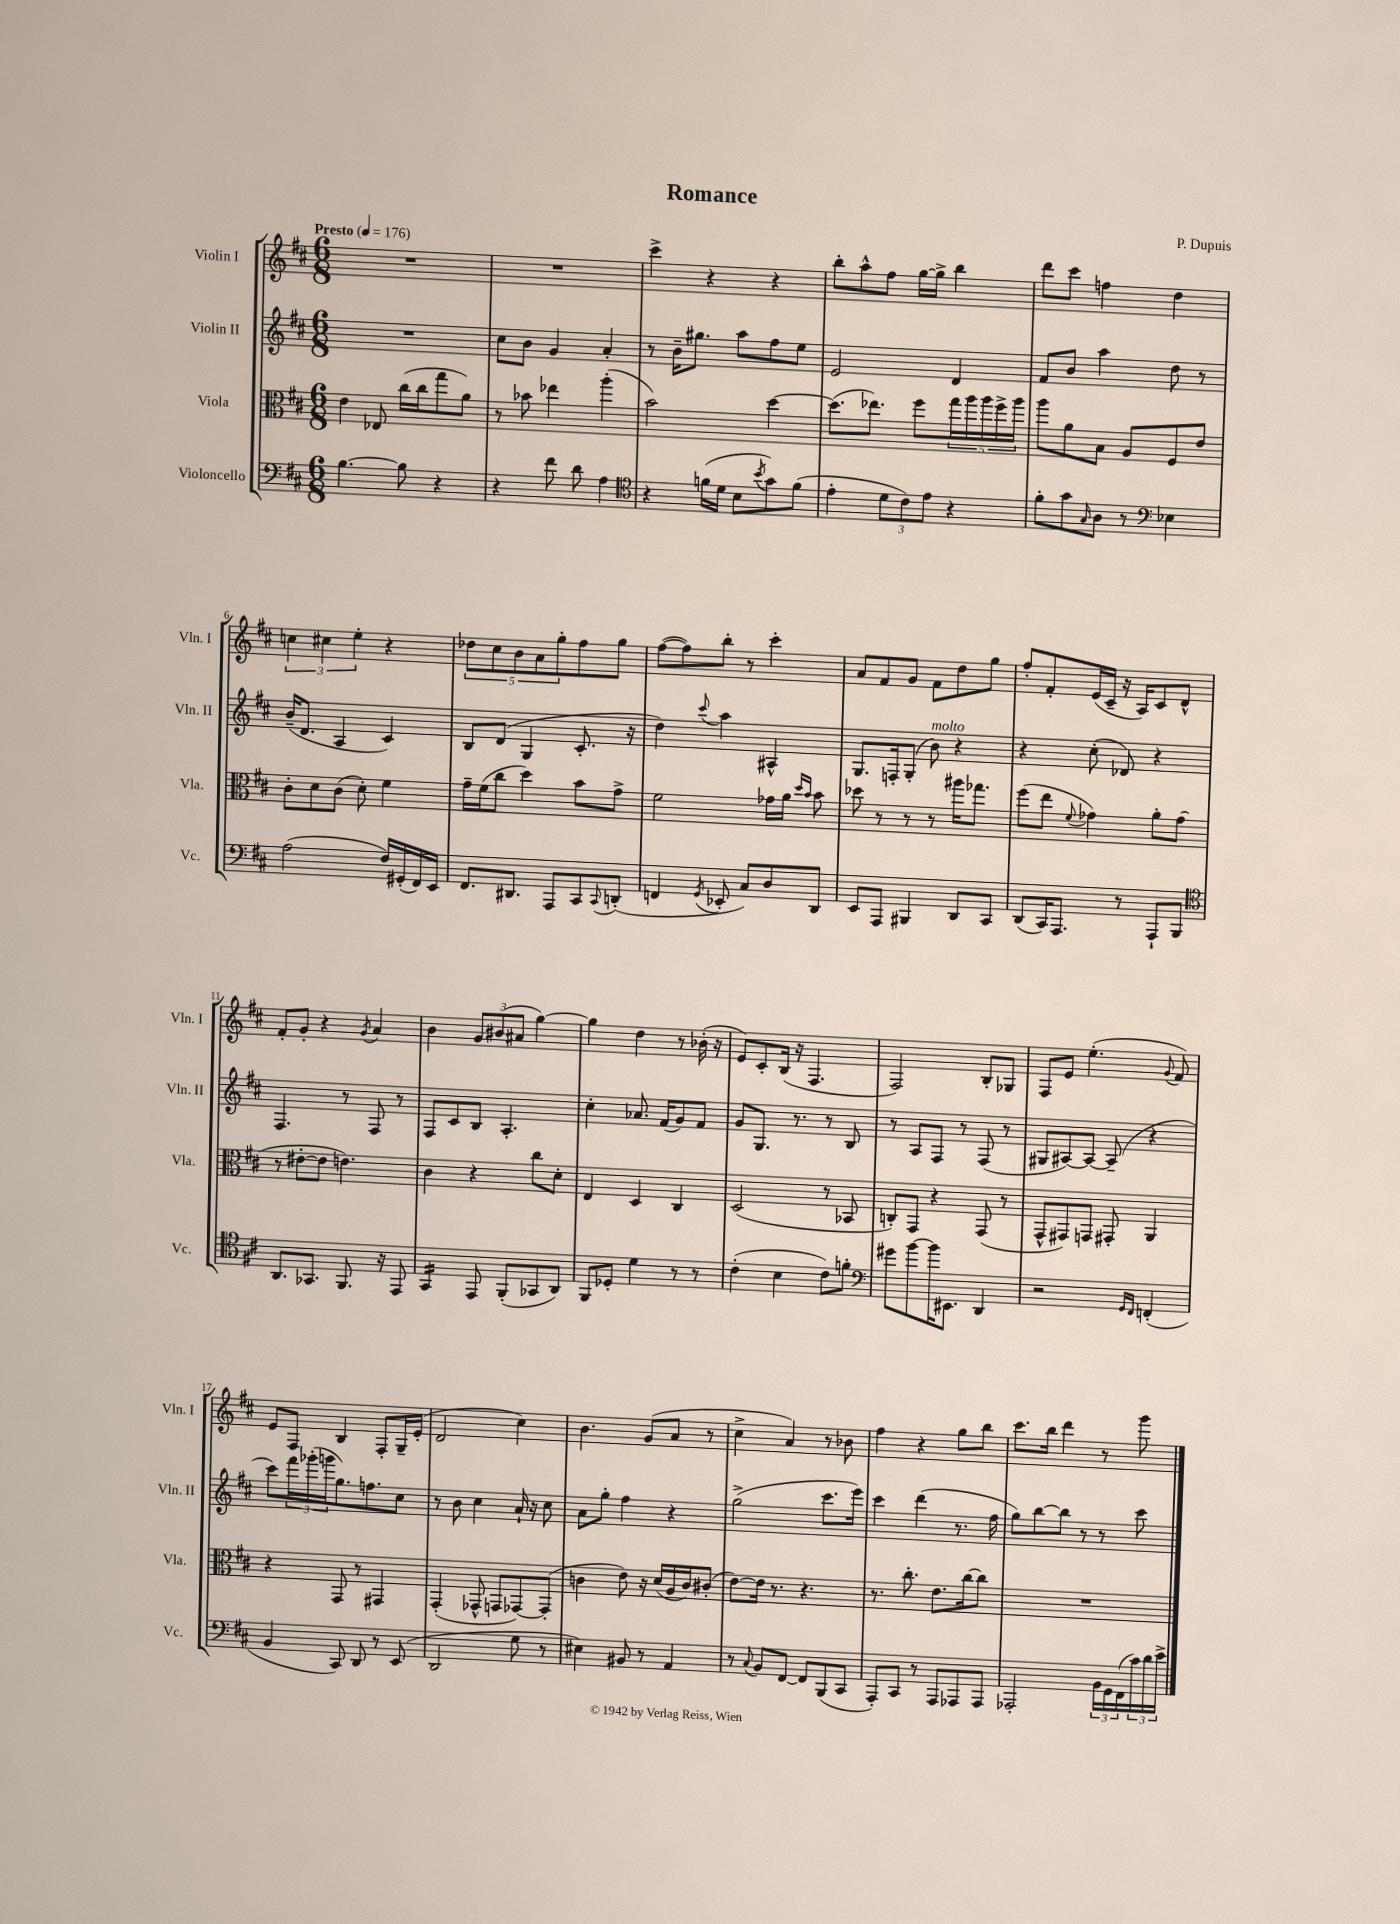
\header { title = "Romance" composer = "P. Dupuis" }
<<
\new StaffGroup <<
\new Staff = "s0" \with { instrumentName = "Violin I" shortInstrumentName = "Vln. I" } {
    \clef treble \key d \major \numericTimeSignature \time 6/8 \tempo "Presto" 4 = 176
    R2. |
    R2. |
    cis'''4-> r4 r4 |
    b''8-. a''8-^ fis''8 g''16~ g''16-> b''4 |
    d'''8 cis'''8 f''4 d''4 |
    \tuplet 3/2 { c''4 cis''4 e''4-. } r4 |
    \tuplet 5/4 { des''8 cis''8 b'8 a'8 g''8-. } fis''8 g''8 |
    fis''8~( fis''8) b''8-. r8 cis'''4-. |
    a'8 fis'8 g'8 fis'8 d''8 g''8 |
    fis''8-. fis'8-. e'16( cis'16-- r16 a16) cis'8 d'8-^ |
    fis'8-. g'8-. r4 \acciaccatura { g'8 } a'4 |
    b'4 \tuplet 3/2 { g'8 bis'8( ais'8 } g''4~) |
    g''4 d''4 r8 bes'16-.( r16 |
    e'8) cis'8-. b16( r16 fis4. |
    fis2) b8-. ges8 |
    fis8 e'8 e''4.-.( \appoggiatura { g'8 } fis'8) |
    e'8 fis8 b4 fis8-. g16-- e'16-.( |
    d'2 cis''4) |
    b'4. g'8( a'8 r8 |
    cis''4-> a'4) r8 bes'8 |
    fis''4 r4 g''8 b''8 |
    cis'''8. b''16 d'''4 r8 g'''8 \bar "|." |
}
\new Staff = "s1" \with { instrumentName = "Violin II" shortInstrumentName = "Vln. II" } {
    \clef treble \key d \major \numericTimeSignature \time 6/8
    R2. |
    cis''8 b'8 g'4 a'4-. |
    r8 b'16-- gis''8. a''8 fis''8 e''8 |
    e'2 d'4 |
    fis'8 b'8 a''4 d''8 r8 |
    b'16--( d'8. a4 cis'4) |
    b8 d'8( g4 cis'8.-. r16 |
    d''4) \appoggiatura { cis'''8 } a''4 ais4-^ |
    g8. f16-. g8-.( b'8^\markup { \italic "molto" }) r4 |
    r4 cis''8-.( des'8) r4 |
    fis4. r8 fis8 r8 |
    fis8 cis'8 b8 a4.-. |
    cis''4-. aes'8. fis'16( g'8) fis'8 |
    g'8 g8. r8. r8 b8 |
    r8 a8 fis8 r8 fis8( r8 |
    gis8 ais8~) ais8~ ais8--( r4 |
    cis'''8) \tuplet 3/2 { fis'''16 ges'''16-.( g'''16 } g''8.) f''8. cis''8 |
    r8 b'8 cis''4 a'16-! r16 cis''8 |
    a'8 g''8-. fis''4 r4 |
    g''2->( cis'''8. e'''16) |
    cis'''4 d'''4( r8. fis''16 |
    g''8) b''8~ b''8 r8 r8 cis'''8 \bar "|." |
}
\new Staff = "s2" \with { instrumentName = "Viola" shortInstrumentName = "Vla." } {
    \clef alto \key d \major \numericTimeSignature \time 6/8
    e'4 ees8 cis''16( cis''16 g''8 a'8) |
    r8 bes'8 ees''4 a''4-.( |
    b'2) d''4~ |
    d''8.( ees''8.) fis''8 \tuplet 5/4 { g''16 a''16 a''16 fis''16-> a''16 } |
    a''8 a'8 b8 a8 fis8 e'8 |
    cis'8-. d'8 cis'8( d'8-.) fis'4 |
    g'16-- fis'16( cis''8 d''4) b'8 g'8-> |
    fis'2 ges'16 a'16 \grace { d''16 b'16 } b'8 |
    des''8 r8 r8 r8 ais''16 ges''8. |
    fis''8( e''8 \appoggiatura { fis'8 } ges'4) a'8-. ges'8( |
    r8 eis'8~-. eis'8 e'4.) |
    cis'4 r4 cis''8 d'8-. |
    e4 d4 cis4 |
    d2( r8 bes,8 |
    c8-.) g,8 r4 g,8( r8 |
    g,8-^ gis,8) g,8 gis,8-. a,4 |
    r4 g,8 r8 gis,4 |
    g,4-.( ges,8-^ g,8 ges,8~) ges,8-.( |
    c'4 e'8) r16 d'16( a16 c'16) cis'8-.( |
    e'8~) e'16 r8. r4. |
    r8. cis''8.-. e'8. cis''16~ cis''8 |
    R2. \bar "|." |
}
\new Staff = "s3" \with { instrumentName = "Violoncello" shortInstrumentName = "Vc." } {
    \clef bass \key d \major \numericTimeSignature \time 6/8
    b4.~ b8 r4 |
    r4 fis'8 d'8 a4 |
    \clef tenor r4 f'16( d'16 b8 \acciaccatura { b'8 } g'8) f'8( |
    e'4-. \tuplet 3/2 { d'8 cis'8) e'8 } r4 |
    fis'8-. g'8 \grace { g16 } a8 r8 \clef bass ees4 |
    a2( fis16) gis,16-.( fis,16) e,16 |
    fis,8. dis,8. a,,8 cis,8 \appoggiatura { cis,8 } d,8-.( |
    f,4 \acciaccatura { g,8 } ees,8-. cis8) d8 d,8 |
    e,8 a,,8 bis,,4 d,8 cis,8 |
    d,8( cis,16) a,,8. r8 a,,8-! b,,8 |
    \clef tenor a,8. ges,8. fis,8. r16 e,8 |
    g,4:16 e,8 fis,8-.( ges,8 a,8) |
    fis,8 des8-. d'4 r8 r8 |
    cis'4-.( b4 cis'8) f'8-. |
    \clef bass gis'8 b'8~ b'16 eis,8. d,4 |
    r2 \grace { g,16 fis,16 } f,4-.( |
    b,4 cis,8) d,8 r8 e,8( |
    d,2 g8 r8 |
    eis4) bis,8 r8 a,4 |
    r8 \appoggiatura { cis8 } b,8 fis,8~ fis,8 b,,8( cis,8 |
    a,,8-.) cis,8 r8 a,,8 aes,,8 aes,,8 |
    aes,,2-. \tuplet 3/2 { b,16 g,16 fis,16( } \tuplet 3/2 { cis'16) d'16 e'16-> } \bar "|." |
}
>>
>>
